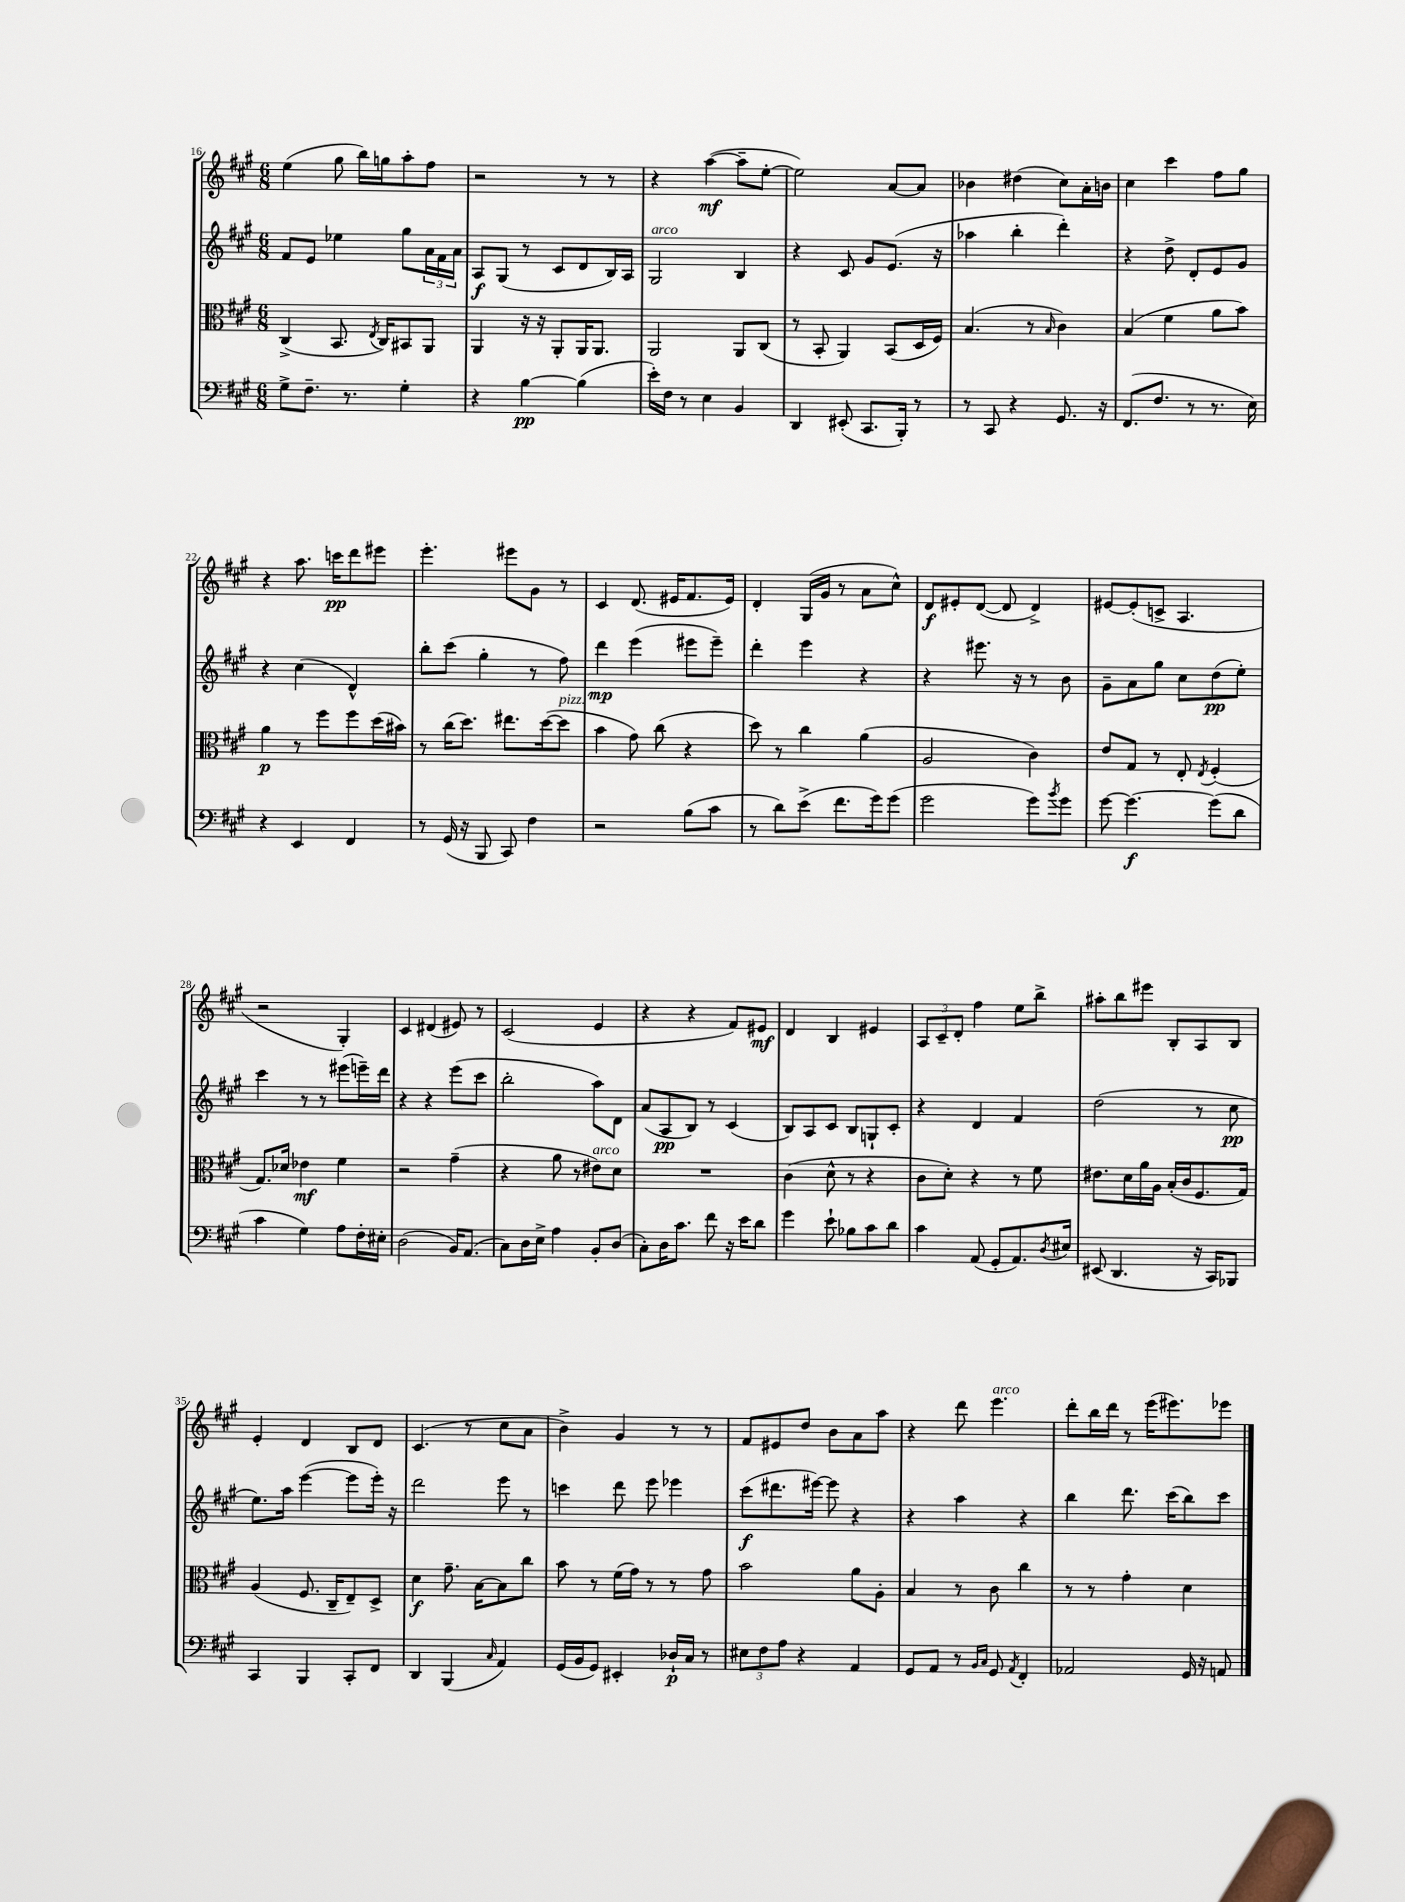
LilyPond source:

<<
\new StaffGroup <<
\new Staff = "s0" {
    \clef treble \key a \major \numericTimeSignature \time 6/8
    e''4( gis''8 b''16) g''16 a''8-. fis''8 |
    r2 r8 r8 |
    r4 a''4~\mf( a''8-- e''8~-. |
    e''2) a'8~ a'8 |
    bes'4 dis''4( cis''8) a'16-. b'16 |
    cis''4 cis'''4 fis''8 gis''8 |
    r4 a''8. c'''16\pp d'''8 eis'''8 |
    e'''4.-. eis'''8 gis'8 r8 |
    cis'4 d'8.( eis'16 fis'8. eis'16) |
    d'4-. gis16( gis'16 r8 a'8 cis''8-^) |
    d'8\f eis'8-. d'8~( d'8 d'4->) |
    eis'8~ eis'8-.( c'8-> a4. |
    r2 gis4-.) |
    cis'4 dis'4( eis'8) r8 |
    cis'2( e'4 |
    r4 r4 fis'8) eis'8\mf |
    d'4 b4 eis'4 |
    \tuplet 3/2 { a8 cis'8-- d'8-. } fis''4 e''8 b''8-> |
    ais''8-. b''8 eis'''8 b8-. a8 b8 |
    e'4-. d'4 b8 d'8 |
    cis'4.( r8 cis''8 a'8 |
    b'4->) gis'4 r8 r8 |
    fis'8 eis'8 d''8 b'8 a'8 a''8 |
    r4 d'''8 e'''4.^\markup { \italic "arco" } |
    d'''8-. b''16 d'''16 r8 e'''16( eis'''8.) ees'''8 \bar "|." |
}
\new Staff = "s1" {
    \clef treble \key a \major \numericTimeSignature \time 6/8
    fis'8 e'8 ees''4 gis''8 \tuplet 3/2 { a'16 fis'16 a'16 } |
    a8\f gis8( r8 cis'8 d'8 b16) a16 |
    gis2^\markup { \italic "arco" } b4 |
    r4 cis'8 gis'8 e'8.( r16 |
    aes''4 b''4-. d'''4-.) |
    r4 d''8-> d'8-. e'8 gis'8 |
    r4 cis''4( d'4-^) |
    b''8-. cis'''8( gis''4-. r8 fis''8) |
    d'''4\mp e'''4( eis'''8 eis'''8--) |
    d'''4-. e'''4 r4 |
    r4 eis'''8. r16 r8 b'8 |
    gis'8-- a'8 gis''8 cis''8 d''8\pp( e''8-.) |
    cis'''4 r8 r8 eis'''8( e'''16--) d'''16 |
    r4 r4 e'''8( cis'''8 |
    b''2-. a''8) d'8 |
    a'8( a8\pp b8) r8 cis'4( |
    b8) a8 cis'8 b8 g8-! cis'8-. |
    r4 d'4 fis'4 |
    d''2( r8 cis''8\pp |
    e''8.) a''16 e'''4~( e'''8 e'''16-.) r16 |
    d'''2 e'''8 r8 |
    c'''4 d'''8 e'''8 ees'''4 |
    cis'''8\f( dis'''8. eis'''16~) eis'''8 r4 |
    r4 a''4 r4 |
    b''4 d'''8. cis'''16( b''8) cis'''8 \bar "|." |
}
\new Staff = "s2" {
    \clef alto \key a \major \numericTimeSignature \time 6/8
    cis4->( b,8. \acciaccatura { e8 } cis16) bis,8 a,8 |
    a,4 r16 r16 a,8-. a,16 a,8. |
    a,2 a,8 cis8( |
    r8 b,8-. a,4) b,8( d16 fis16) |
    b4.( r8 \grace { b16 } cis'4) |
    b4( fis'4 a'8 b'8) |
    a'4\p r8 fis''8 fis''8 d''16( bis'16) |
    r8 cis''16( d''8.) eis''8. d''16~( d''8^\markup { \italic "pizz." } |
    b'4 gis'8) cis''8( r4 |
    d''8) r8 cis''4 a'4( |
    a2 cis'4) |
    e'8 gis8 r8 e8-. \acciaccatura { e8 } fis4-.( |
    gis8.) des'16 ees'4\mf fis'4 |
    r2 gis'4--( |
    r4 a'8 r8 eis'8^\markup { \italic "arco" }) d'8 |
    R2. |
    cis'4( d'8-^ r8 r4 |
    cis'8 d'8-.) r4 r8 fis'8 |
    eis'8. d'16 a'16 a16 b16-.( cis'16 fis8. gis16) |
    a4( fis8. cis16-- e8--) d8-> |
    d'4\f gis'8.-- b16~ b8 cis''8 |
    b'8 r8 fis'16( gis'16) r8 r8 gis'8 |
    b'2 a'8 a8-. |
    b4 r8 cis'8 cis''4 |
    r8 r8 gis'4-. d'4 \bar "|." |
}
\new Staff = "s3" {
    \clef bass \key a \major \numericTimeSignature \time 6/8
    gis8-> fis8.-- r8. gis4-. |
    r4 b4~\pp b4( |
    e'16-.) fis16 r8 e4 b,4 |
    d,4 eis,8-.( cis,8. b,,16-.) r8 |
    r8 cis,8 r4 gis,8. r16 |
    fis,8.( fis8. r8 r8. e16) |
    r4 e,4 fis,4 |
    r8 gis,16( r16 b,,8 cis,8) fis4 |
    r2 b8( cis'8 |
    r8 d'8) e'8->( fis'8. gis'16) gis'8( |
    gis'2 gis'8) \acciaccatura { b'8 } gis'8 |
    gis'8~ gis'4.~\f gis'8( d'8 |
    cis'4 gis4) a8 fis16-. eis16-. |
    d2( b,16) a,8.( |
    cis8) d16 e16-> a4 b,8-. d8( |
    cis8-.) d16 cis'8. fis'8 r16 e'16 d'8 |
    gis'4 e'8-! bes8 cis'8 d'8 |
    cis'4 a,8( gis,8-. a,8.) \acciaccatura { d8 } eis16 |
    eis,8( d,4. r16 cis,16) bes,,8 |
    cis,4 b,,4 cis,8-. fis,8 |
    d,4 b,,4( \grace { cis16 } a,4) |
    gis,16( b,16 gis,8) eis,4-. des16-!\p cis16 r8 |
    \tuplet 3/2 { eis8 fis8 a8 } r4 a,4 |
    gis,8 a,8 r8 \grace { b,16 cis16 } gis,8 \acciaccatura { a,8 } fis,4-. |
    aes,2 gis,16 r16 a,8 \bar "|." |
}
>>
>>
\layout { \context { \Score currentBarNumber = #16 } }
